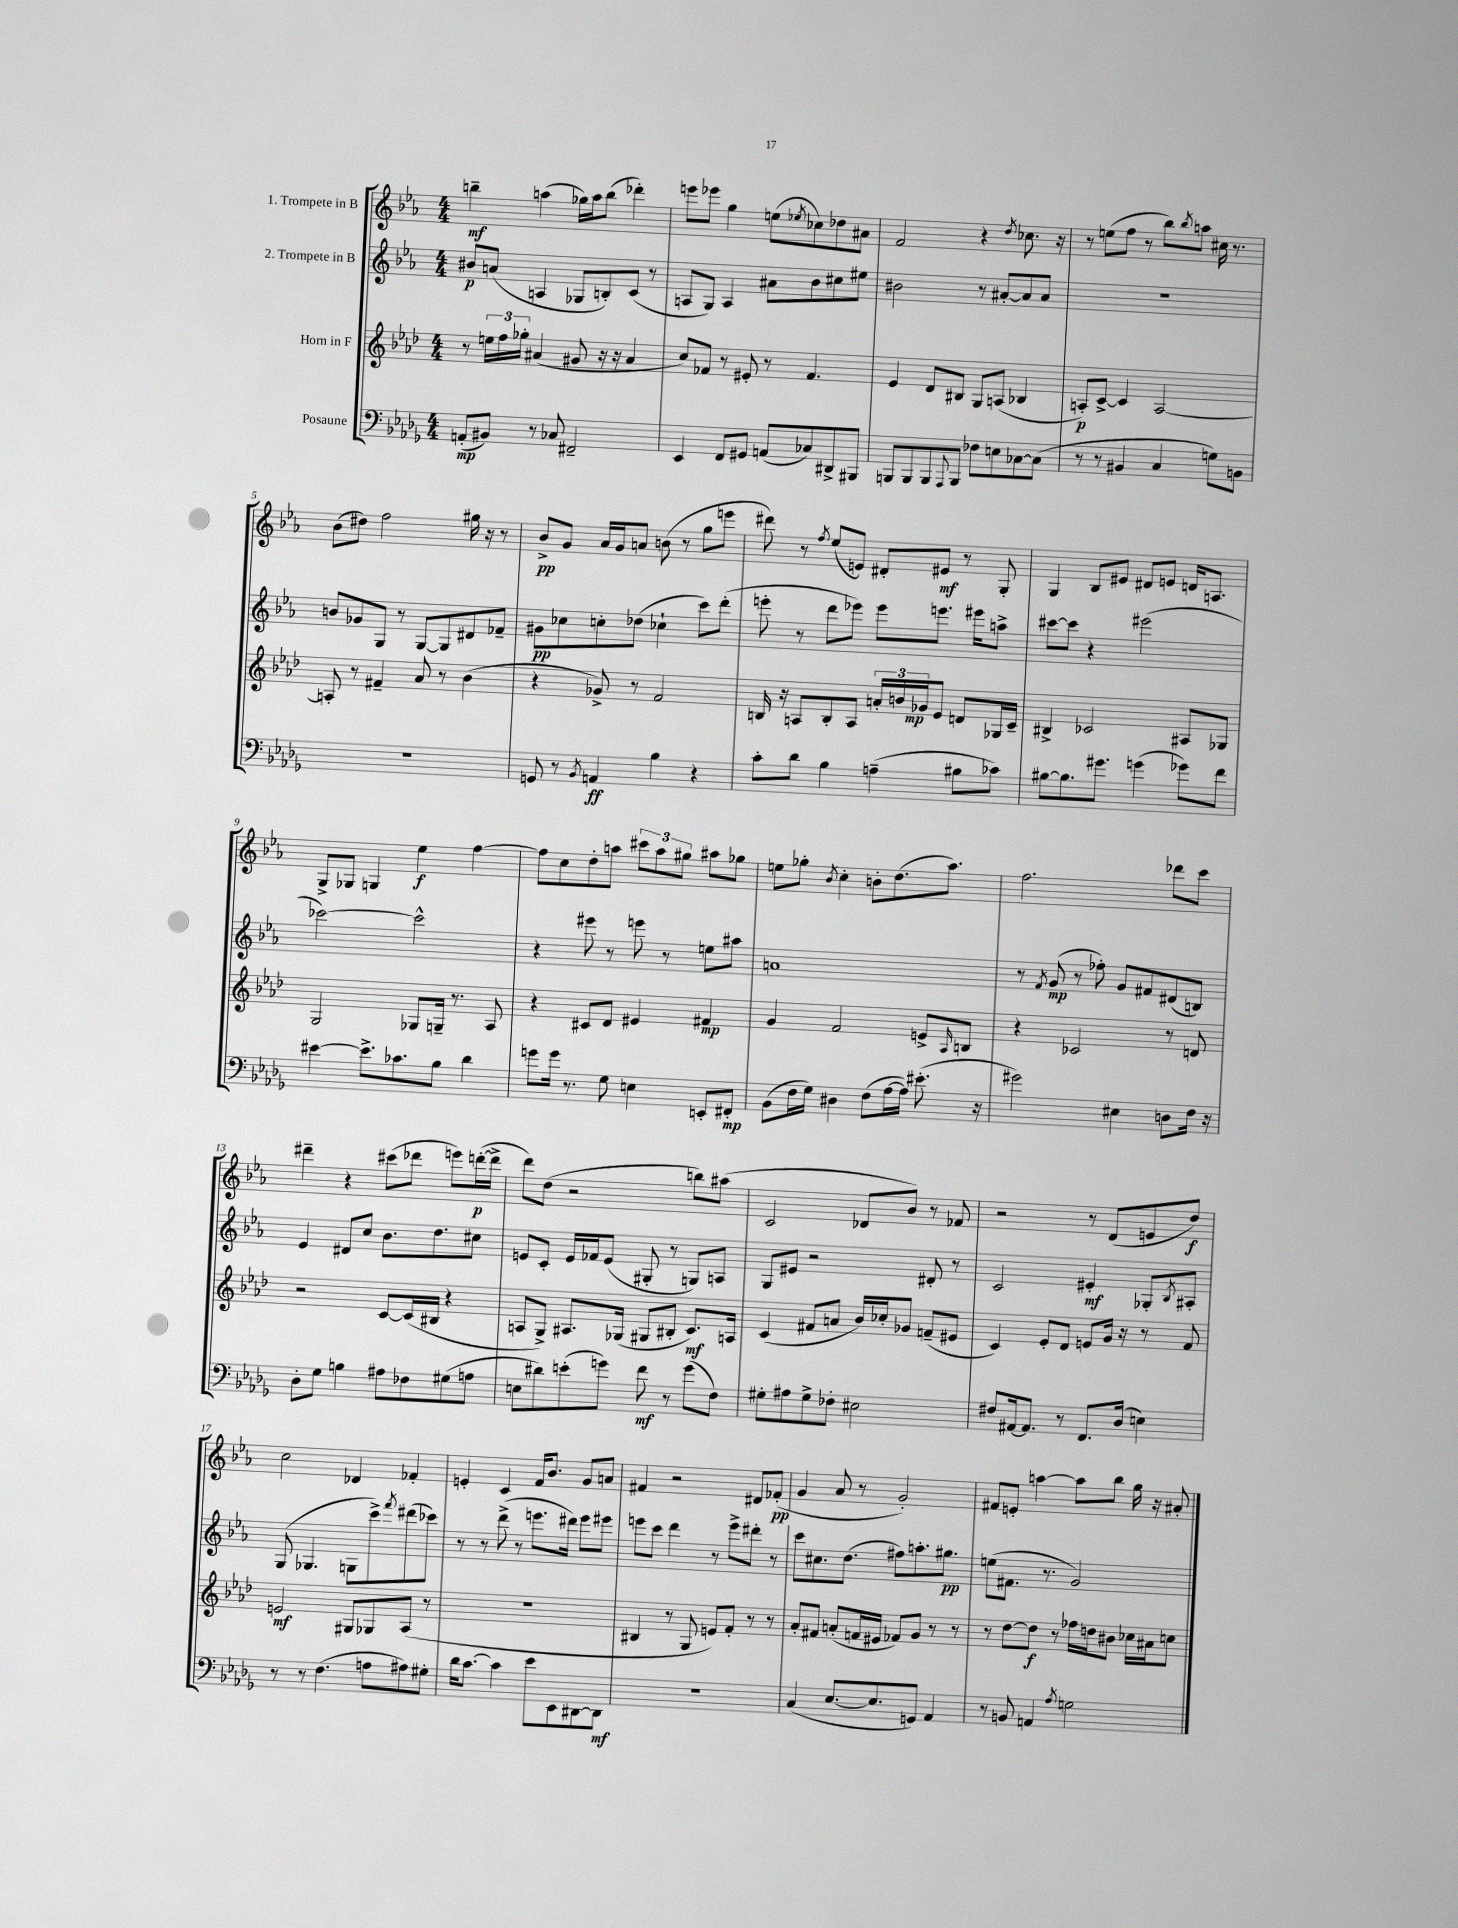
<<
\new StaffGroup <<
\new Staff = "s0" \with { instrumentName = "1. Trompete in B" } {
    \clef treble \key ees \major \numericTimeSignature \time 4/4
    b''4--\mf a''4( ges''16) a''16 b''8( des'''4-.) |
    e'''8 ees'''8 g''4 e''8( \acciaccatura { ees''8 } ces''8) des''8 ais'8 |
    f'2 r4 \acciaccatura { d''8 } ces''8. r16 |
    r8 e''8( f''8 r8 bes''8) \acciaccatura { bes''8 } a''8 cis''16 r8. |
    bes'8( dis''8) f''2 gis''16 r16 r8 |
    bes'8->\pp g'8 aes'16 g'16 a'8 b'8( r8 g''8 e'''8 |
    dis'''8) r8 \acciaccatura { f''8 } ees''8( e'8) dis'8-. eis'8\mf r8 g8-. |
    g4 bes8 eis'8 dis'8 e'8 d'16 a8. |
    g8-> ges8 g4 ees''4\f f''4~ |
    f''8 c''8 d''8-. a''8 \tuplet 3/2 { cis'''8 a''8 gis''8 } ais''8 ges''8 |
    e''8 ges''8-. \acciaccatura { bes'8 } c''4-. b'8-. d''8.( aes''8.) |
    f''2. des'''8 c'''8 |
    dis'''4-- r4 cis'''8( des'''8 e'''8) d'''16~-.\p( d'''16-> |
    d'''8) d''8( r2 b''8) ais''8( |
    c'2 des'8 bes'8) r8 fes'8 |
    r2 r8 d'8( e'8 d''8\f) |
    c''2 des'4 fes'4-. |
    e'4-. c'4 f'16 bes'8. g'8 a'8 |
    fis'4 r2 dis'8 fes'8-.\pp( |
    g'4 aes'8 r8 g'2-.) |
    fis'8 e'8-. a''4~ a''8 bes''8 g''16 r16 ais'8-. \bar "|." |
}
\new Staff = "s1" \with { instrumentName = "2. Trompete in B" } {
    \clef treble \key ees \major \numericTimeSignature \time 4/4
    bis'8\p a'8( a4 ges8 b8-.) c'8( r8 |
    a8 g8) a4 ais'8 bes'8 cis''8 eis''8 |
    bis'2 r8 ais'8~-. ais'8 ais'8 |
    R1 |
    b'8 ges'8 g8 r8 g8~ g8 dis'8 fes'8-- |
    gis'8\pp ces''8 c''8-. des''8( ces''4-! c'''8) d'''8-.( |
    e'''8-. r8 d'''8 ees'''8) ees'''8 e'''8. eis'''16 a''8-> |
    cis'''8~ cis'''8 r4 eis'''2( |
    ces'''2~) ces'''2-^ |
    r4 eis'''8 r8 e'''8 r8 e''8 ais''8 |
    a'1 |
    r8 \acciaccatura { f'8 } g'8\mp( r8 fes''8-.) g'8 fis'8 dis'8( b8) |
    ees'4 dis'8 c''8 bes'8. d''8. cis''8 |
    e'8 c'8-. e'16 fes'16 e'8( gis8-. r8 g8) a8 |
    g8 eis'8 r2 dis'8-. r8 |
    c'2 eis'4-.\mf ges8-. \acciaccatura { bes8 } ais8-. |
    g8( ges4. g8 c'''8->) \acciaccatura { f'''8 } dis'''8( ces'''8) |
    r8 r8 d'''8->( r8 e'''8. dis'''16) e'''8 eis'''8 |
    e'''8 c'''8 d'''4 r8 e'''8-> dis'''8-. r8 |
    c'''8 cis''8. d''8.( fis''8) a''8.-. gis''8.\pp |
    e''8( fis'8. r8. g'2) \bar "|." |
}
\new Staff = "s2" \with { instrumentName = "Horn in F" } {
    \clef treble \key aes \major \numericTimeSignature \time 4/4
    r8 \tuplet 3/2 { e''16 f''16 ges''16-. } ais'4( gis'8 r16 r16 ais'4 |
    c''8) fes'8 r8 eis'8-. r8 fes'4. |
    ees'4 des'8 bis8 g8 a8( bes4 |
    a8-.\p) c'8~-> c'4 a2~ |
    a8-. r8 fis'4-- aes'8 r8 bes'4( |
    r4 ges'8->) r8 f'2 |
    b16 r16 a8 b8-. a8 \tuplet 3/2 { a'16-. b'16 ges'16\mp } ees'8 d'8 ges16 c'16-- |
    bis4-> ces'2 ais8 ges8 |
    g2 ges8 g16-- r8. aes8 |
    r4 cis'8 des'8 eis'4 fis'4\mp |
    g'4 f'2 e'8-> \grace { aes16 } b8 |
    r4 ces'2 r8 d'8 |
    r2 c'8~ c'16( bis16 r4 |
    a8 g8->) ais8. ges16( gis8 bis8-. c'8.\mf) a16 |
    c'4( fis'8 a'8 bes'16) ces''16-. ges'8 f'8--( eis'8 |
    c'4) ees'8-. des'8 e'8 g'16 r16 r8 f'8 |
    e'2\mf gis8 ges8 aes8( r8 |
    R1 |
    bis4 r8 g8 e'8) f'8-. r8 r8 |
    aes'8-. fis'8 a'8-.( f'16 eis'16 fes'8) g'8 r8 r8 |
    r8 des''8~ des''8\f r8 fes''16 d''16 bis'8 ces''16 ais'16 c''8 \bar "|." |
}
\new Staff = "s3" \with { instrumentName = "Posaune" } {
    \clef bass \key des \major \numericTimeSignature \time 4/4
    a,8-.\mp( bis,8) r8 ces8 fis,2-- |
    ees,4 f,8 gis,8 a,8( ces8) dis,8-> bis,,8 |
    b,,8 b,,8 b,,8 \appoggiatura { aes,,8 } b,,8 fes8 e8 ces8~ ces8( |
    r8 r8 bis,4 c4 g8) b,8 |
    R1 |
    g,8 r8 \acciaccatura { bes,8 } a,4\ff bes4 r4 |
    c'8-. des'8 bes4 a4--( bis8 ces'8) |
    bis8~ bis8. gis'8. g'4( ges'8) f'8 |
    eis'4~ eis'8.-> ces'8. bes8 des'4 |
    g'8 g'16 r8. ges8 e4 e,8-. fis,8-.\mp |
    bes,8( f16 ges16) dis4 f8( aes16~ aes16) eis'8.-.( r16 |
    gis'2) eis4 d8 f16 r16 |
    des8-. ges8 b4 ais8 fes8 gis8( a8 |
    e8 dis'8) e'8-.( g'8) f'8\mf r8 g'8( f8) |
    gis8-. ais8 gis8-> fes8-. eis2 |
    fis8 ais,16~ ais,8. r8 f,8. des16( e4) |
    r8 r8 f4.( a8 ais8) gis8-. |
    des'16 c'8.~ c'4 ees'8 ees,8 dis,8~ dis,8\mf |
    R1 |
    c4( ees8.~ ees8. g,8) aes,4 |
    r8 b,8 a,4 \acciaccatura { aes8 } g2 \bar "|." |
}
>>
>>
